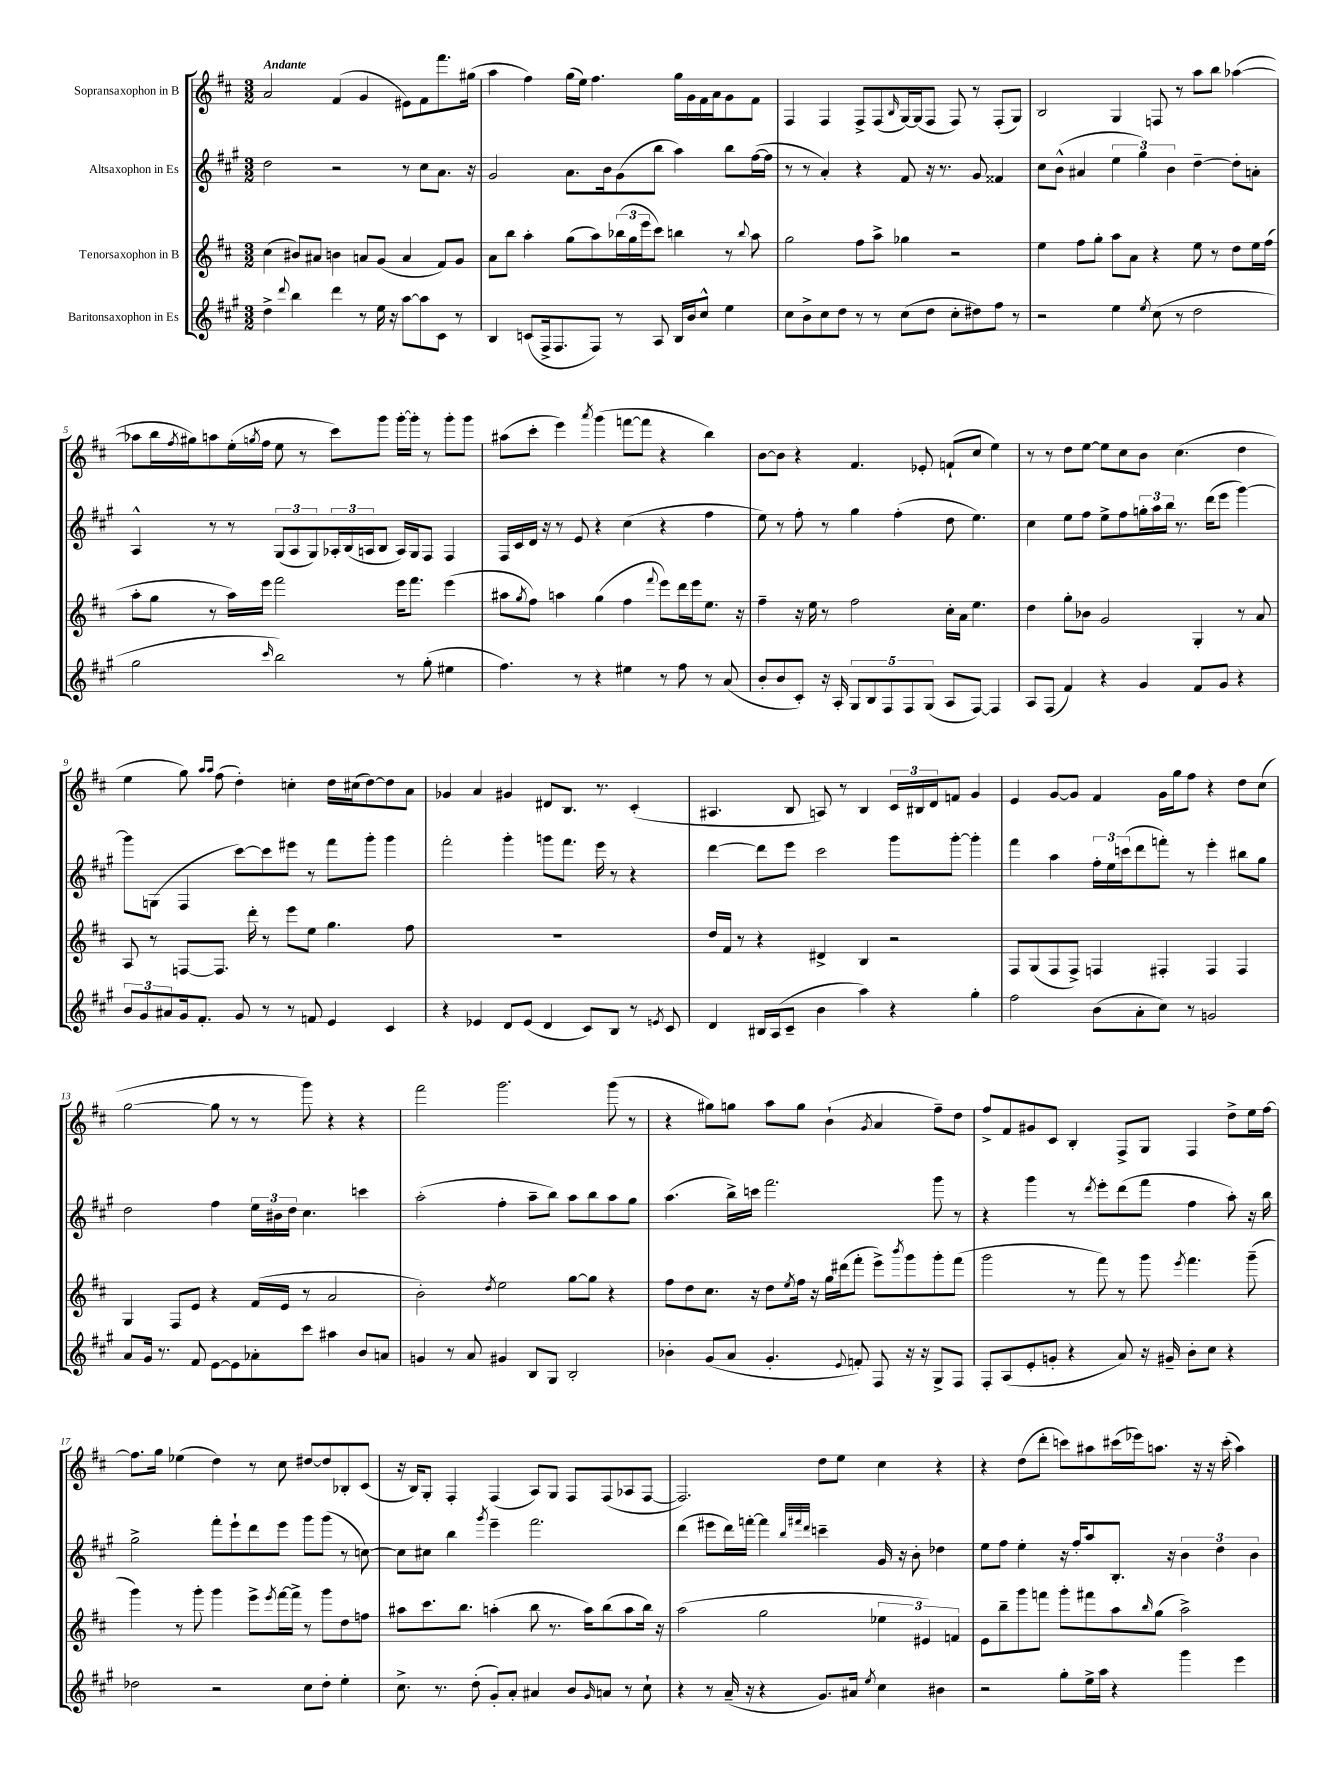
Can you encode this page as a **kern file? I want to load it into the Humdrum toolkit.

**kern	**kern	**kern	**kern
*staff4	*staff3	*staff2	*staff1
*clefG2	*clefG2	*clefG2	*clefG2
*k[f#c#g#]	*k[f#c#]	*k[f#c#g#]	*k[f#c#]
*M3/2	*M3/2	*M3/2	*M3/2
4dd^	(4cc#	2dd	2a
8qqddd	.	.	.
4bb	8b#)	.	.
.	8a#	.	.
4ddd	4b	2r	(4f#
8r	8a	.	4g
16ee	(8g	.	.
16r	.	.	.
[8aa	4a	8r	8e#)
8aa]	.	8cc#	8f#
8c#	8f#)	8.a	8.fff#
8r	8g	.	.
.	.	16r	(16gg#
=	=	=	=
4B	8a	2g#	4aa
.	8bb	.	.
(8c	4aa'	.	4ff#)
16F#^	.	.	.
8.F#	.	.	.
.	(8gg	8.a	(16gg
.	.	.	16ee)
8F#)	8aa)	.	4.ff#
.	.	16b	.
8r	(24bb-	(8g#	.
.	24gg	.	.
.	24eee	.	.
8A	8ccc#)	8bb	.
16B	4bb	4aa)	16gg
16b	.	.	16g
8cc#^^	.	.	16f#
.	.	.	16a
4ee	8r	8bb	8g
.	8qqbb	.	.
.	8aa	([16ff#	8f#
.	.	16ff#]	.
=	=	=	=
8cc#	2gg	8r	4F#
8b^	.	8r	.
8cc#	.	4a')	4F#
8dd	.	.	.
8r	8ff#	4r	8F#^
8r	8aa^	.	(8F#
.	.	.	16qqB
(8cc#	4gg-	8f#	[16G)
.	.	.	(16G]
8dd	.	16r	8F#
.	.	8.r	.
8cc#'	2r	.	8F#)
8dd#)	.	8g#	8r
8ff#	.	4f##	(8F#'
8r	.	.	8G)
=	=	=	=
2r	4ee	8cc#	2B
.	.	(8b^^	.
.	8ff#	4a#	.
.	8gg'	.	.
4ee	8aa	6ee	4G
.	8a	.	.
.	.	6gg#)	.
8qee	.	.	.
(8cc#	4r	.	8F
.	.	6b	.
8r	.	.	8r
2dd	8ee	[4dd~	8aa
.	8r	.	8bb
.	8dd	8dd']	([4aa-
.	16ee	8a'	.
.	(16ff#	.	.
=	=	=	=
2gg#	8aa'	4A^^	8aa-]
.	8gg	.	16bb
.	.	.	8qff#
.	.	.	16gg#)
.	8r	8r	8aa
.	16aa)	8r	(16ee'
.	.	.	8qgg
.	16eee	.	16ff#
16qqccc#	.	.	.
2bb)	2fff#	(12G#	8ee
.	.	12A	.
.	.	.	8r
.	.	12G#)	.
.	.	24A-'	8ccc#)
.	.	(24B	.
.	.	24A	.
.	.	8B	8ggg
8r	16eee	16A)	[16ggg'
.	8.fff#	16G#	16ggg']
(8gg#'	.	8F#	8r
4ee#	(4eee	4F#	8ggg'
.	.	.	8ggg
=	=	=	=
4.ff#)	8aa#	16F#	(8aa#
.	.	16c#	.
.	8qgg	.	.
.	8ff#)	16d	8ccc#'
.	.	16r	.
.	4aa	8r	4eee)
8r	.	8e	.
.	.	.	8qaaa
4r	(4gg	4r	(4ggg
4ee#	4ff#	(4cc#	[8fff
.	.	.	8fff]
.	8qqfff#	.	.
8r	8eee)	4r	4r
8ff#	16ddd	.	.
.	16eee	.	.
8r	8.ee	4ff#	4bb)
(8a	.	.	.
.	16r	.	.
=	=	=	=
8b'	4ff#~	8ee)	[8b
8b	.	8r	8b]
8c#')	16r	8ff#'	4r
.	16ee	.	.
16r	8r	8r	.
16A'	.	.	.
10G#	2ff#	4gg#	4.f#
10B	.	.	.
10F#	.	.	.
.	.	(4ff#'	.
10F#	.	.	.
.	.	.	8e-'
(10G#	.	.	.
8A	16cc#'	8dd	(8f`
.	16a	.	.
[8F#)	4.ee	4.ee)	8cc#
4F#]	.	.	4ee)
=	=	=	=
8A	4dd	4cc#	8r
(8F#	.	.	8r
4f#)	8gg'	8ee	8dd
.	8b-	8ff#	[8ee
4r	2g	8ee^	8ee]
.	.	8ff#	8cc#
4g#	.	24gg'	8b
.	.	24aa	.
.	.	24bb	.
.	.	8.r	(4.cc#
8f#	4G'	.	.
.	.	(16ddd	.
8g#	.	8eee	.
4r	8r	[4ggg#)	4dd
.	8a	.	.
=	=	=	=
12b	8A	8ggg#]	4ee
12g#	.	.	.
.	8r	(8G	.
12a#	.	.	.
16g#	[8F	4F#	8gg)
8.f#'	.	.	.
.	.	.	16qqaa
.	.	.	16qqaa
.	8.F]	.	(8ff#
8g#	.	[8ccc#)	4dd')
.	16ddd'	.	.
8r	8r	8ccc#]	.
8r	8eee	8eee#	4cc'
8f	8ee	8r	.
4e	4.gg	8fff#	16dd
.	.	.	(16cc#
.	.	8ggg#'	[8dd)
4c#	.	4ggg#	8dd]
.	8ff#	.	8a
=	=	=	=
4r	1.r	2fff#'	4g-
4e-	.	.	4a
8d	.	4ggg#'	4g#
(8e-	.	.	.
4d	.	8ggg	8d#
.	.	8.fff#	8.B
8c#)	.	.	.
.	.	16eee	8.r
8B	.	8r	.
8r	.	4r	(4c#'
8qe	.	.	.
8c#	.	.	.
=	=	=	=
4d	16dd	[4ddd	4.A#
.	16f#	.	.
.	8r	.	.
16B#	4r	8ddd]	.
(16A	.	.	.
8c#~	.	8eee	8B
4b	4d#^	2ccc#	8A)
.	.	.	8r
4aa)	4B	.	4B
4r	2r	8ggg#	24c#
.	.	.	24B#
.	.	.	24d
.	.	[8ggg#'	8f
4gg#'	.	4ggg#']	4g
=	=	=	=
2ff#	8F#	4fff#	4e
.	(8G	.	.
.	8F#	4aa	[8g
.	8F#^)	.	8g]
(8b	4F	24ff#'	4f#
.	.	24ee	.
.	.	(24ccc	.
8a'	.	8ddd	.
8cc#)	4F#'	8fff')	16g
.	.	.	16gg
8r	.	8r	8ff#
2g	4F#	4eee'	4r
.	4F#	8bb#	8dd
.	.	8gg#	(8cc#
=	=	=	=
8a	4G	2dd	[2gg
16g#	.	.	.
8.r	.	.	.
.	8F#	.	.
8f#	8e	.	.
[8e	4r	4ff#	8gg]
8e]	.	.	8r
8a-'	(16f#	24ee	8r
.	.	24b#	.
.	16e	.	.
.	.	24dd	.
8ccc#	8r	4.cc#	8ggg)
4aa#	2a	.	4r
8b	.	4ccc	4r
8a	.	.	.
=	=	=	=
4g	2b')	(2aa'	2fff#
8r	.	.	.
8a	.	.	.
.	8qdd	.	.
4g#	2ee	4ff#'	2.ggg
8B	.	8aa~	.
8G#	.	8bb)	.
2B'	[8gg	8aa	.
.	8gg]	8bb	.
.	4r	8aa	(8ggg
.	.	8gg#	8r
=	=	=	=
4b-'	8ff#	(4.aa	4r
.	8dd	.	.
(8g#	8.cc#	.	8gg#)
8a	.	16bb^)	8gg
.	16r	16ccc	.
4.g#'	8dd	2.fff#	8aa
.	8qee	.	.
.	16ff#	.	8gg
.	16r	.	.
.	16gg	.	(4b`
.	(16ddd#	.	.
8qqe	.	.	.
8f')	8fff#'	.	.
.	.	.	8qg
8F#	8eee^)	.	4a
.	8qbbb	.	.
16r	8ggg	.	.
16r	.	.	.
8G#^	8ggg'	8ggg#	8ff#~)
8F#	(8fff#	8r	8dd
=	=	=	=
8F#'	2ggg	4r	8ff#^
(8A	.	.	8f#
8e'	.	4ggg#	8g#
8g'	.	.	8c#
4r	8r	8r	4B'
.	.	8qddd	.
.	8fff#)	8eee'	.
8a)	8r	(8ddd	8F#^
16r	8ggg	8fff#	8G
16g#~	.	.	.
.	8qeee	.	.
8b'	4.fff#	4ff#	4F#
8cc#	.	.	.
4r	.	8aa')	8dd^
.	(8ggg~	16r	16ee
.	.	16bb	[16ff#
=	=	=	=
2dd-	4ggg)	2gg#^	8.ff#]
.	.	.	16gg
.	8r	.	(4ee-
.	8ggg'	.	.
2r	4ggg	8fff#'	4dd)
.	.	8eee`	.
.	8eee^	8ddd	8r
.	8qeee	.	.
.	[16fff#	8eee	8cc#
.	16fff#^]	.	.
8cc#	8r	8ggg#	[8dd#
8dd-'	8ggg	(8ggg#	8dd#]
4ee'	8dd	8r	8B-'
.	8ff	[8cc)	(8c#
=	=	=	=
8.cc#^	8aa#	8cc]	16r
.	.	.	16B)
.	8.ccc#	8cc#	8G'
8.r	.	.	.
.	.	4bb	4F#'
.	8.bb	.	.
(8dd'	.	.	.
.	.	8qggg#	.
8g#')	(4aa'	4eee~	(4F#
8a'	.	.	.
4a#	8bb	2.fff#	8A)
.	8.r	.	8G
8b	.	.	8F#
.	16aa)	.	.
16qqg#	.	.	.
8a	(8bb	.	(8F#
8r	8aa	.	8A-
8cc#`	16bb)	.	[8F#
.	16r	.	.
=	=	=	=
4r	(2aa	(4ddd	2.F#])
8r	.	8eee#	.
(16a~	.	16ddd)	.
16r	.	[16fff'	.
4r	2gg	4fff]	.
.	.	32qqbb	.
.	.	32qqfff#	.
.	.	32qqddd	.
8.g#)	.	4ccc~	8dd
.	.	.	8ee
16a#	.	.	.
8qee	.	.	.
4cc#	6ee-	16g#	4cc#
.	.	16r	.
.	.	8b'	.
.	6e#)	.	.
4b#	.	4dd-	4r
.	6f	.	.
=	=	=	=
2r	8e	8ee	4r
.	8bb~	8ff#	.
.	8ggg	4ee'	(8dd
.	8fff	.	8ddd'
8gg#'	8ggg'	16r	8ccc)
.	.	16ff#'	.
16ee^	8fff#	8aa	8aa#
16aa	.	.	.
4r	8aa	8.B'	(16ccc#
.	.	.	16eee-)
.	16qqbb	.	.
.	(8gg	.	8.aa
.	.	16r	.
4ggg#	2aa^)	6b	.
.	.	.	16r
.	.	.	16r
.	.	6dd	.
.	.	.	(16ccc#'
4eee	.	.	4aa)
.	.	6b	.
==	==	==	==
*-	*-	*-	*-
